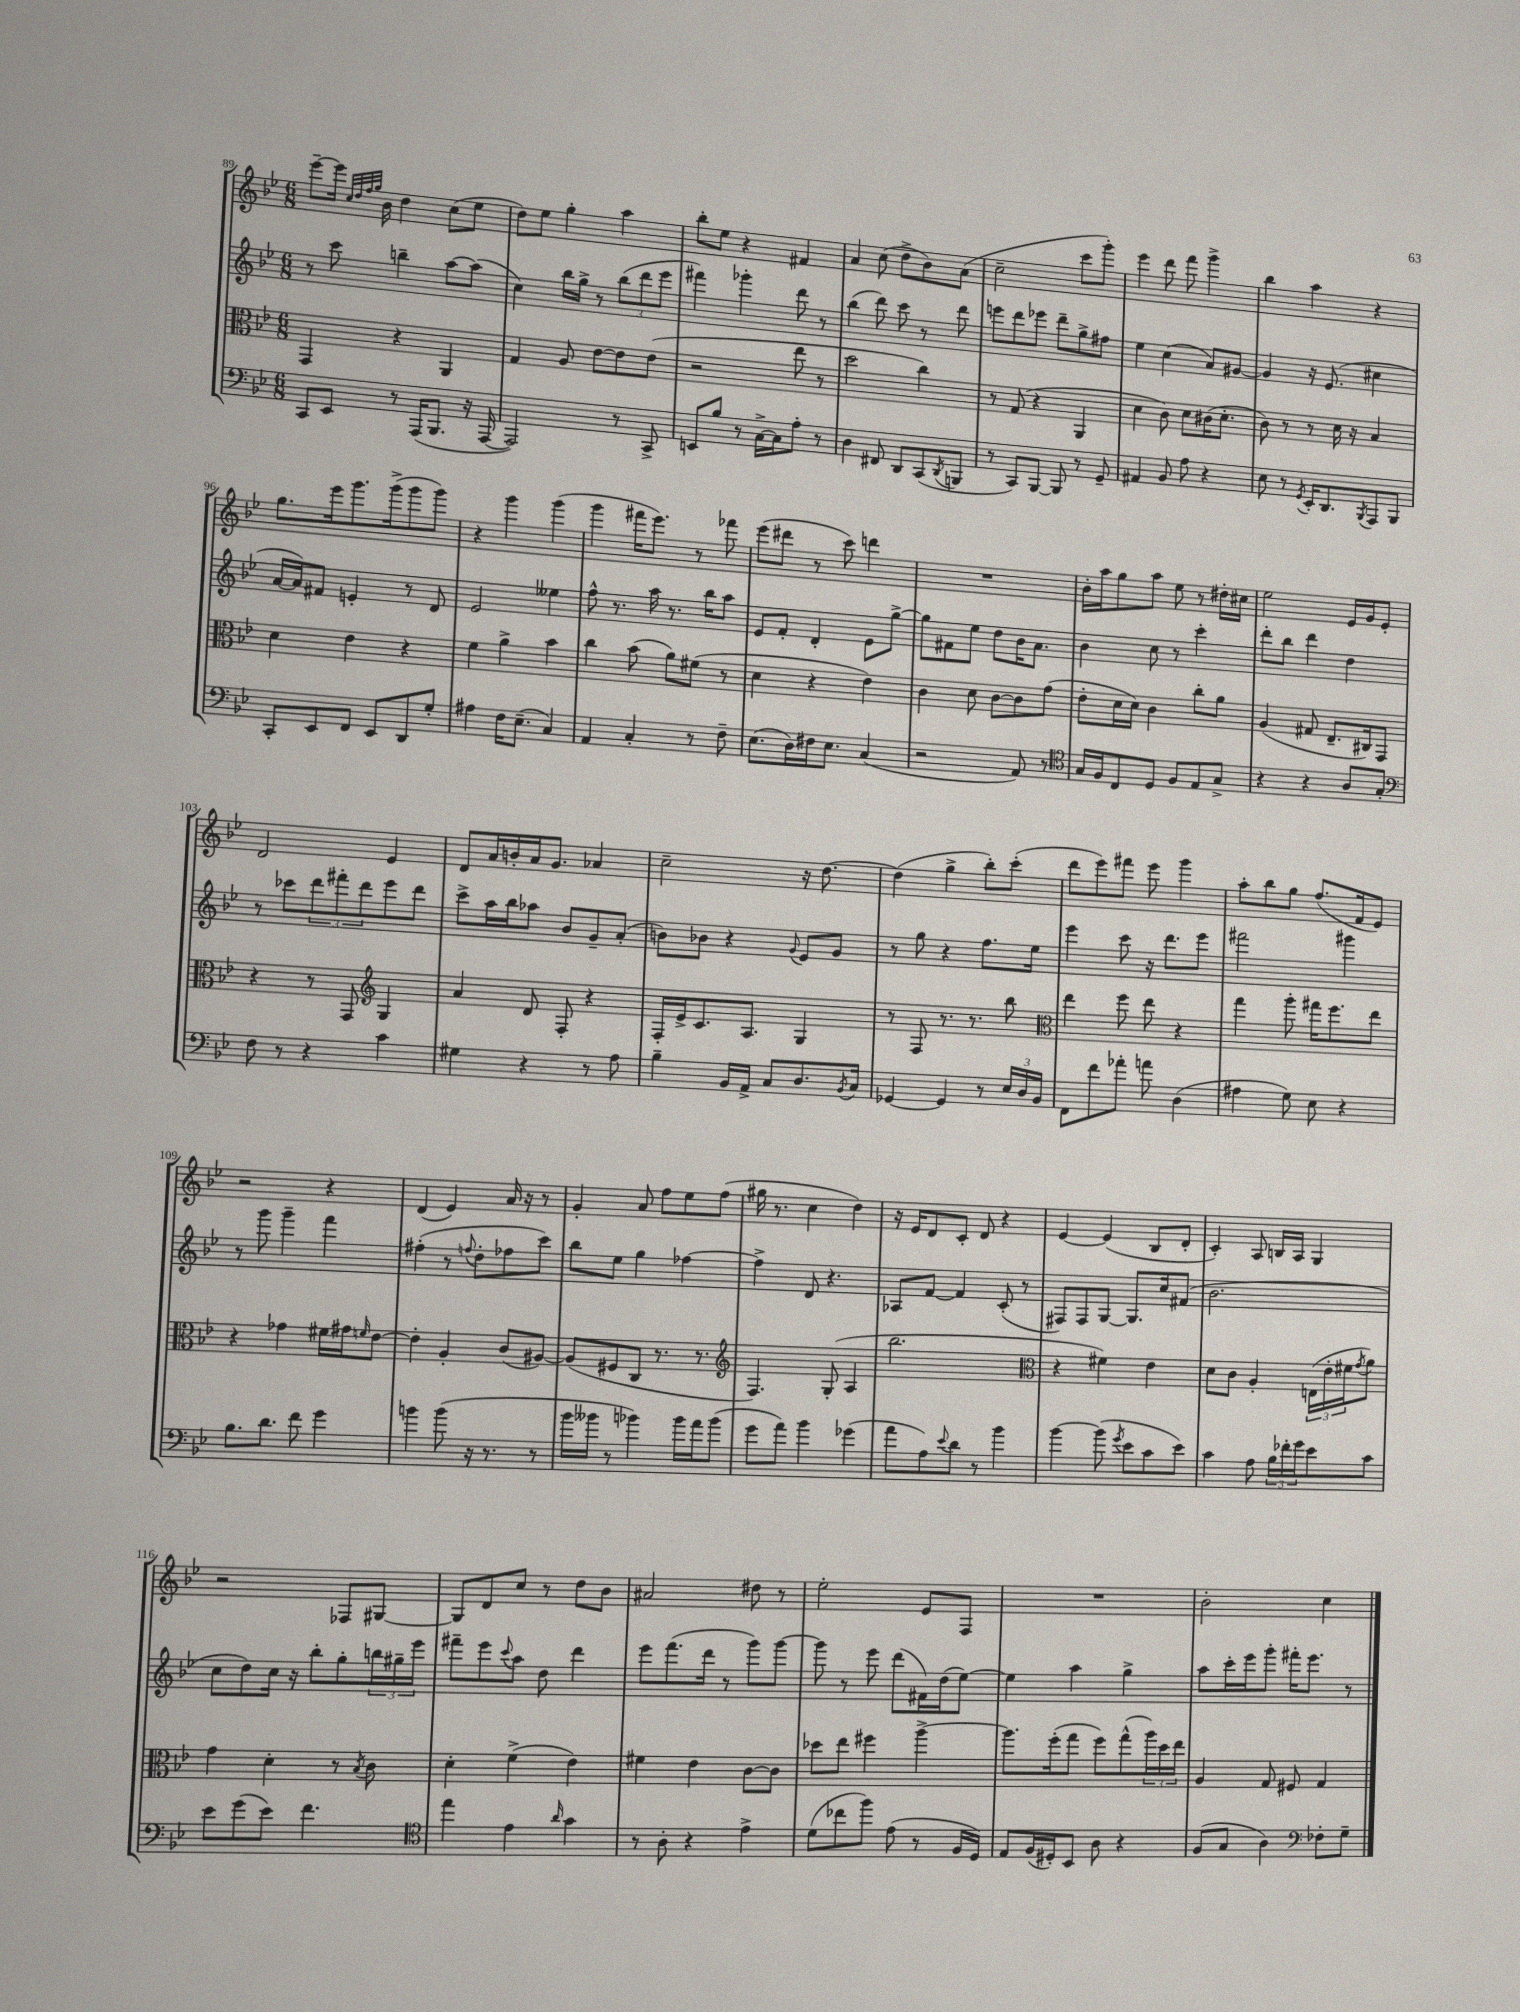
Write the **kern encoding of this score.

**kern	**kern	**kern	**kern
*staff4	*staff3	*staff2	*staff1
*clefF4	*clefC3	*clefG2	*clefG2
*k[b-e-]	*k[b-e-]	*k[b-e-]	*k[b-e-]
*M6/8	*M6/8	*M6/8	*M6/8
8CC/L	4GG/	8r	[8eee-~\L
8EE-/J	.	8ccc\	16eee-\]Jk
.	.	.	32qqcc/LLL
.	.	.	32qqdd/
.	.	.	32qqff/
.	.	.	32qqgg/JJJ
.	.	.	16b-\
8r	4r	4bb~\	4dd\
(16AAA/LK	.	.	.
8.BBB-/J	.	.	.
.	4AA/	[8aa\L	(8cc\L
16r	.	(8aa\]J	8ee-\J
[16AAA/	.	.	.
=	=	=	=
2AAA/])	4G/	4cc\)	8dd\L)
.	.	.	8ee-\J
.	8A/	16bb-\LL	4gg'\
.	.	16gg^\JJ	.
.	[8e-\L	8r	.
8r	8e-\]	(12bb-\L	4aa\
.	.	12ddd\	.
8CC^/	(8e-\J	.	.
.	.	12eee-\J	.
=	=	=	=
8EE/L	2r	4fff#\)	8bb-'\L
8B-/J	.	.	8ee-\J
8r	.	4ggg-'\	4r
[16C^\LL	.	.	.
16C\]J	.	.	.
8A'\J	8ee-\	8ddd\	4f#/
8r	8r	8r	.
=	=	=	=
4D\	2dd\	(4bb-\	4a/
8FF#/	.	8ddd\)	(8cc\
8DD/L	.	8ccc\	8dd^\L
(8CC/	4cc\)	8r	8b-\)
8qDD/	.	.	.
8BBB/J	.	8ddd\	(8a\J
=	=	=	=
8r	8r	8eee\L	2cc~\
8CC/L)	(8G/	8ddd\	.
[8BBB-/J	4r	8eee-\J	.
8BBB-/]	.	8ddd~\L	.
8r	4AA/	8gg^\	8ccc\L
8GG~/	.	8ff#\J	8ggg'\J)
=	=	=	=
4AA#/	4d\	4ee-\	4eee-\
8BB-/	8c\)	(4cc\	8ddd\
8A\	8d\L	.	8fff\
4r	(16c#\K	8a/L)	4ggg^\
.	8.d'\J	.	.
.	.	[8g#/J	.
=	=	=	=
8E-\	8c\)	4g#/]	4bb-\
8r	8r	.	.
8qGG/	.	.	.
16EE-'/LK	8r	16r	4aa\
8.DD/	.	(8.e-/	.
.	16d\	.	.
.	16r	.	.
8qBBB-/	.	.	.
8AAA/	4B-/	4cc#\	4r
8BBB-/J	.	.	.
=	=	=	=
8CC'/L	4d\	[16a/LL	8.gg\L
.	.	16a/]J)	.
8EE-/	.	8f#/J	.
.	.	.	16eee-\k
8FF/J	4e-\	4e'/	8.ggg\
8EE-/L	.	.	.
.	.	.	(16ggg^\k
8DD/	4r	8r	8ggg\
8G'/J	.	8d/	8ggg\J)
=	=	=	=
4A#\	4f\	2e-/	4r
16F\LK	4a^\	.	4ggg\
(8.E-~\J	.	.	.
4C/)	4b-\	4ee--\	(4ggg\
=	=	=	=
4AA/	4cc\	8ff^^\	4ggg\
.	.	8.r	.
4C'/	(8b-\	.	16fff#\LK
.	.	16aa\	8.eee-\J)
.	8a\L)	8.r	.
8r	(8f#\J	.	8r
.	.	16bb-\LK	.
8F~\	8r	8aa\J	8fff-\
=	=	=	=
(8.E-\L	4d\	8e-/L	(8eee-\L
.	.	8f'/J	8ddd#\J
16D\L)	.	.	.
16F#\J	4r	4d'/	8r
8.E-\J	.	.	.
.	.	.	8ccc\)
(4C/	4e-\)	8e-\L	4ddd\
.	.	[8gg^\J	.
=	=	=	=
2r	4c\	8gg\]L	2.r
.	.	8f#\	.
.	8d\	8ee-\J	.
.	[8c\L	8dd\L	.
8AA/)	8c\]	16b-\K	.
.	.	8.a\J	.
8r	(8g\J	.	.
=	=	=	=
*clefC4	*	*	*
16G/LL	8e-'\L	4b-\	16b-'\LL
16F/J	.	.	16aa\J
8C/	16d\L	.	8gg\
.	16d\JJ)	.	.
8D/J	4c\	8cc\	8aa\J
8F/L	.	8r	8ee-\
8E-/	8cc'\L	4ccc'\	8r
8G^/J	8a\J	.	16dd#'\LL
.	.	.	16cc#\JJ
=	=	=	=
4r	(4A/	8ddd'\L	2ee-\
.	.	8bb-\J	.
4r	8G#/	4ddd\	.
.	8.E-~/L	.	.
8A/L	.	4dd\	16e-/LL
.	16C#/k)	.	16g/J
8G'/J	8GG/J	.	8e-'/J
=	=	=	=
*clefF4	*	*	*
8F\	4r	8r	2d/
8r	.	8ccc-\L	.
4r	8r	12ddd\	.
.	.	12fff#'\	.
.	8GG/	.	.
.	.	12ddd\	.
*	*clefG2	*	*
4c\	4G/	8eee-\	4e-/
.	.	8ddd\J	.
=	=	=	=
4G#\	4a/	8ccc^\L	8d/L
.	.	16aa\L	16a/L
.	.	16bb-\J	16b'/
4r	8d/	8aa-\J	16a/J
.	.	.	8.g/J
.	8F'/	8b-/L	.
8r	4r	8g~/	4a-/
8A\	.	(8a'/J	.
=	=	=	=
4B-~\	16F'/LL	8b\L)	2cc~\
.	16e-^/J	.	.
.	8.c/	8b-\J	.
16BB-/LL	.	4r	.
16AA^/JJ	8.A/J	.	.
8C/L	.	.	.
.	.	8qqg/	.
8.D/	4G/	8e-/L	16r
.	.	.	[8.dd\
.	.	8g/J	.
8qBB-/	.	.	.
16C/Jk	.	.	.
=	=	=	=
[4GG-/	8r	8r	(4dd\]
.	8F/	8gg\	.
4GG-/]	8.r	4r	4gg^\
.	8.r	.	.
8r	.	8.ff\L	8bb-'\L)
24E-/LL	8bb-\	.	(8ccc'\J
24D/	.	.	.
.	.	16ee-\Jk	.
24BB-/JJ	.	.	.
=	=	=	=
*	*clefC3	*	*
8FF\L	4ee-\	4eee-\	8ddd\L
8f\	.	.	8eee-\)
8a-'\J	8ff\	8ccc\	8fff#\J
8a\	8ee-\	16r	8eee-\
.	.	8.ddd\L	.
(4D\	4r	.	4ggg\
.	.	8eee-\J	.
=	=	=	=
4A#\	4gg\	2fff#\	8aa'\L
.	.	.	8bb-\
8G\)	8aa'\	.	8gg\J
8E-\	16gg#\LK	.	(8.ff/L
.	8.ff\	.	.
4r	.	4ggg#\	.
.	.	.	16f/k
.	8ee-\J	.	8e-/J)
=	=	=	=
8.B-\L	4r	8r	2r
.	.	8ggg\	.
8.d\J	.	.	.
.	4g-\	4ggg~\	.
8f\	.	.	.
4g\	16f#\LL	4fff\	4r
.	16g#\J	.	.
.	16qqf/	.	.
.	[8e-\J	.	.
=	=	=	=
4b\	4e-'\]	(4ff#'\	(4d/
(8b\	4A'/	8r	4e-/)
.	.	8qqff/	.
16r	.	8dd'\L	.
8.r	.	.	.
.	(8c/L	8ff-\	16a/
.	.	.	16r
8r	[8A#/J)	8ccc\J)	8r
=	=	=	=
16b-\LL	(8A#/]L	8bb-\L	4g'/
16b--\JJ	.	.	.
8r	8F#/	8ee-\J	.
4b-\)	8C/J	4gg\	8a/
.	8.r	.	8ff\L
16b-\LL	.	[4ff-\	8ee-\
16a\J	8.r	.	.
(8b-\J	.	.	(8ff\J
=	=	=	=
*	*clefG2	*	*
8g\L	4.F/)	4ff-^\]	16gg#\
.	.	.	8.r
8a\J)	.	.	.
4b-\	.	8d/	4cc\
.	(8G'/	4.r	.
(4g-\	4A/	.	4dd\)
=	=	=	=
8a\L	2.bb-\	8A-/L	16r
.	.	.	16e-/LK
8A\)	.	[8f/J	8d/
8qqe-/	.	.	.
8d\J	.	4f/]	8c'/J
8r	.	.	8d/
4b-\	.	(8c'/	4r
.	.	8r	.
=	=	=	=
*	*clefC3	*	*
[4b-\	4r	8F#/L)	[4e-/
.	.	8F#/	.
(8b-\]	4f#\)	[8G/J	(4e-/]
8qg/	.	.	.
8e-\L	.	8.G/]L	.
8c\	4e-\	.	8B-/L
.	.	16cc/k	.
8e-\J)	.	(8f#/J	8d'/J
=	=	=	=
4c\	8d\L	2.b-\	4c'/)
.	8c\J	.	.
8A\	4A'/	.	8A/
24B-\LL	.	.	16B/LL
24f-'\	.	.	.
.	.	.	16A/JJ
24g\J	.	.	.
8e-\	(24E\LL	.	4G/
.	24e-'\	.	.
.	24f#\J	.	.
.	8qg/	.	.
8c\J	8a\J)	.	.
=	=	=	=
8e-\L	4g\	8cc\L	2r
(8g\	.	8dd\)	.
8e-\J)	4d'\	16cc\Jk	.
.	.	16r	.
4.f\	.	8bb-'\L	.
.	8r	8gg'\	8F-/L
.	8qB-/	.	.
.	8c\	24bb\L	[8G#/J
.	.	24gg#~\	.
.	.	24eee-\JJ	.
=	=	=	=
*clefC4	*	*	*
4ee-\	4d'\	8fff#~\L	8G#/]L
.	.	8eee-\	8d/
.	.	8qqccc/	.
4e-\	(4f^\	8aa\J	8cc/J
.	.	8dd\	8r
16qqa/	.	.	.
4g\	4e-\)	4ddd\	8dd\L
.	.	.	8b-\J
=	=	=	=
8r	4f#\	8eee-\L	2a#/
8A'\	.	(8.fff\	.
4r	4e-\	.	.
.	.	16ddd\Jk	.
.	.	8r	.
4e-^\	[8c\L	8ggg\L)	8dd#\
.	8c\]J	[8ggg\J	8r
=	=	=	=
(8d\L	8dd-\L	8ggg\]	2ee-'\
8cc-\	8ee-\J	8r	.
8ff\J)	4ff#\	8eee-\	.
(8e-\	.	(8ddd\L	.
8r	[4aa^\	16f#\L)	8e-/L
.	.	(16dd\J	.
16F/LL	.	[8ee-\J)	8F/J
16D/JJ)	.	.	.
=	=	=	=
8E-/L	8.aa\]L	4ee-\]	2.r
(16F/L	.	.	.
16D#'/J)	(16ff'\k	.	.
8BB-/J	8gg\J	4aa\	.
8A\	8ff\L)	.	.
4r	(8gg^^\	4gg^\	.
.	24aa\L)	.	.
.	24dd\	.	.
.	24ee-\JJ	.	.
=	=	=	=
(8F/L	4A/	8aa\L	2b-'\
8G/J	.	16ccc'\L	.
.	.	16eee-\J	.
4A\)	8G/	8ggg'\J	.
.	8F#/	16fff#'\LK	.
.	.	8.eee-\J	.
*clefF4	*	*	*
8F-'\L	4G/	.	4cc\
8G~\J	.	8r	.
==	==	==	==
*-	*-	*-	*-
